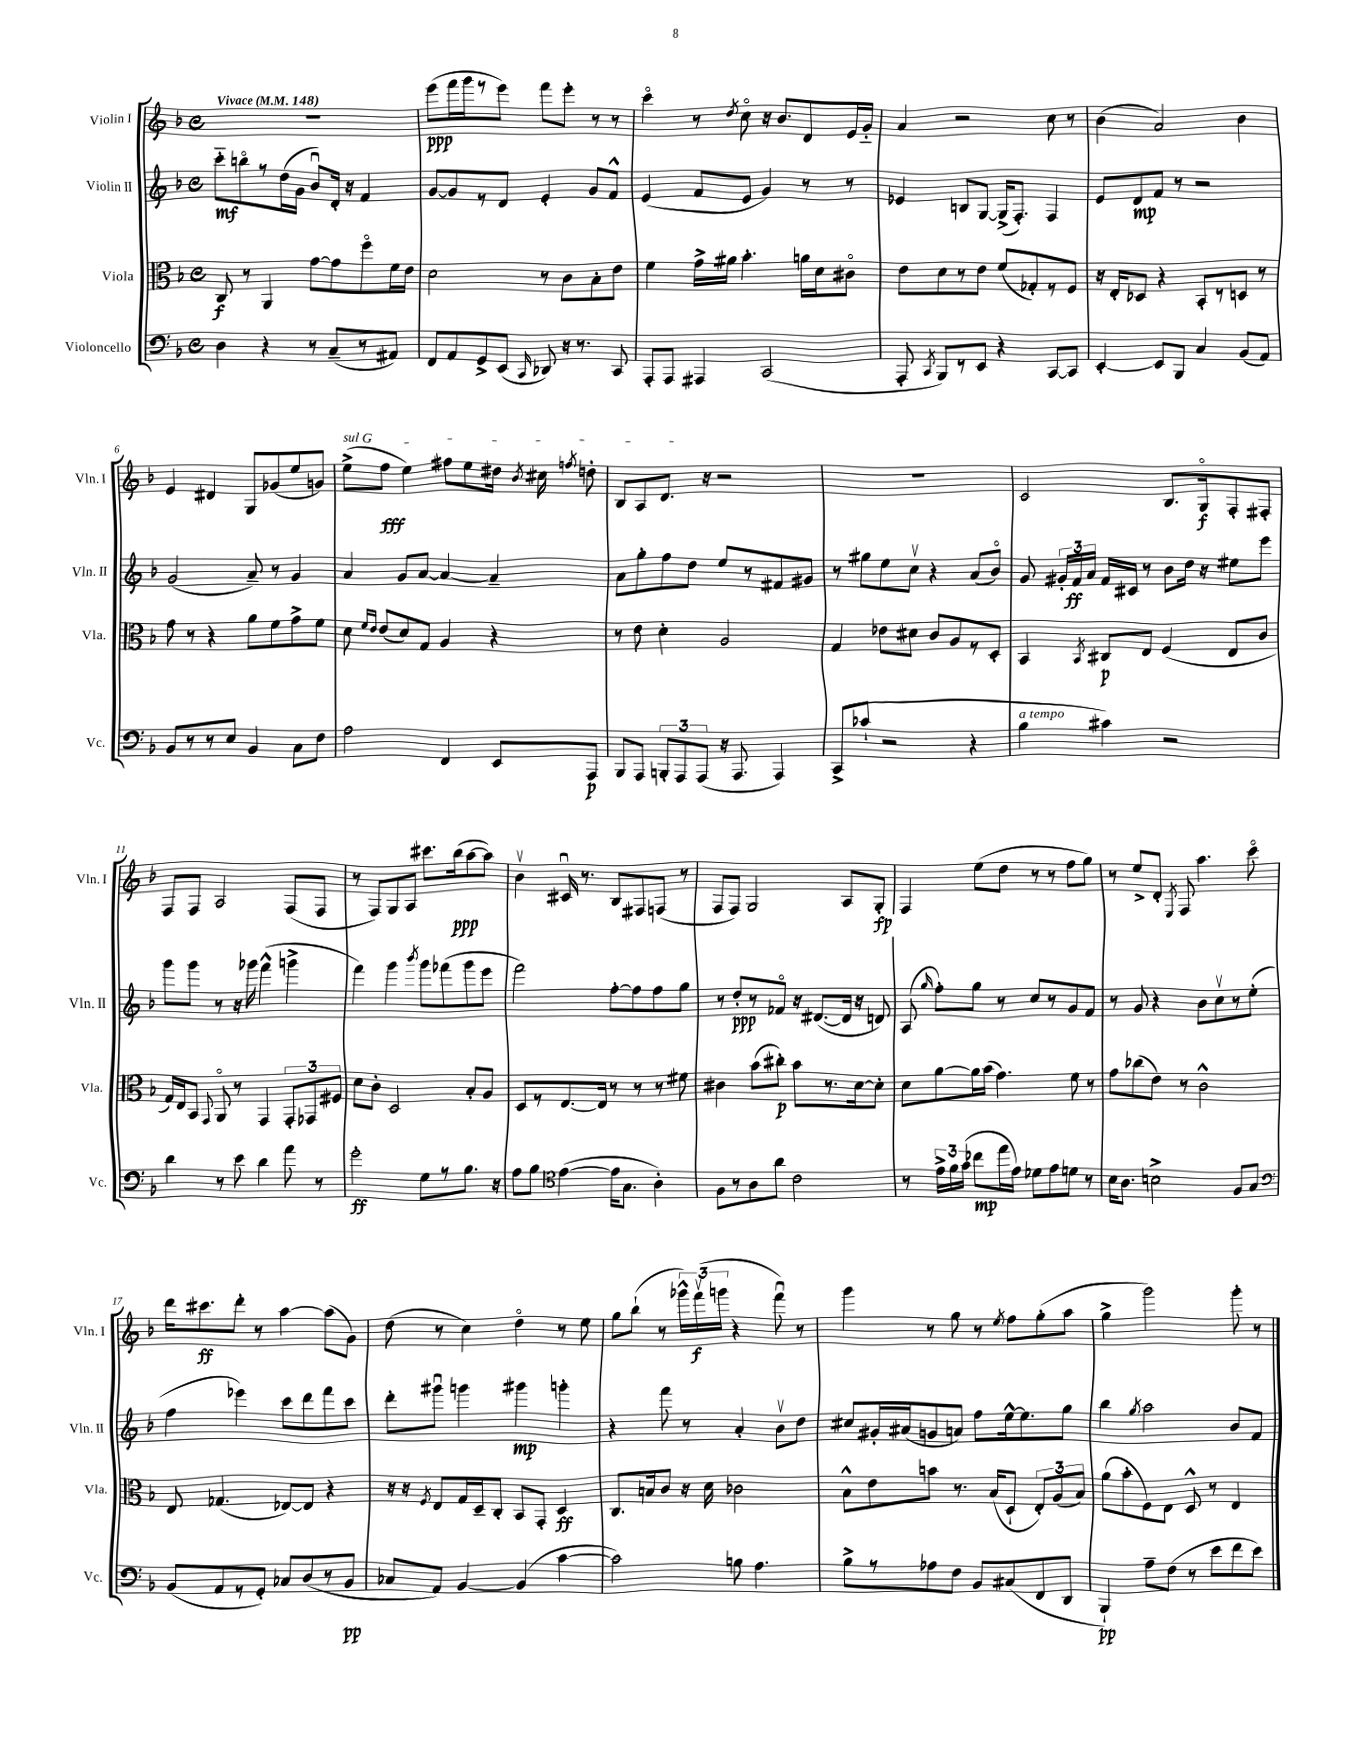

**kern	**kern	**kern	**kern
*staff4	*staff3	*staff2	*staff1
*clefF4	*clefC3	*clefG2	*clefG2
*k[b-]	*k[b-]	*k[b-]	*k[b-]
*M4/4	*M4/4	*M4/4	*M4/4
*met(c)	*met(c)	*met(c)	*met(c)
*MM148	*MM148	*MM148	*MM148
4D	8C	8ccc'~	1r
.	8r	8bbo	.
4r	4AA	8r	.
.	.	(16dd	.
.	.	16g	.
8r	[8g	8b-u)	.
(8C~	8g]	16d'	.
.	.	16r	.
8r	8ffo	4f	.
8AA#)	16f	.	.
.	16e	.	.
=	=	=	=
8FF	2d	[8g	(8eee
8AA	.	8g]	16fff
.	.	.	16ggg
8GG^	.	8r	8r
(8EE	.	8d	8eee)
16qqCC	.	.	.
8DD-)	8r	4e'	8fff
16r	8c	.	8eee'
8.r	.	.	.
.	8B-'	8g	8r
8CC	8e	8f^^	8r
=	=	=	=
8AAA'	4f	(4e	4ccco
8AAA	.	.	.
4AAA#	16g^	8f	8r
.	16a#	.	.
.	.	.	8qdd
.	4.b-'	8e	8cco
(2CC	.	4g)	16r
.	.	.	8.b-
.	16a	8r	8d
.	16d	.	.
.	8c#o	8r	16e
.	.	.	16g'~
=	=	=	=
8AAA'	8e	4e-	4a
8qCC	.	.	.
8BBB-)	8d	.	.
8r	8r	8B	2r
8EE	8e	[8G	.
4r	(8f	(16G^]	.
.	.	8.F')	.
.	8G-')	.	.
[8CC	8r	4F	8cc
8CC]	8F	.	8r
=	=	=	=
[4EE'	16r	8e	(4b-
.	16E'	.	.
.	8D-	8d	.
8EE]	4r	8f	2a)
8BBB-	.	8r	.
4C	8BB-'	2r	.
.	8r	.	.
(8BB-	8D	.	4b-
8AA)	8r	.	.
=	=	=	=
8BB-	8g	(2g	4e
8r	8r	.	.
8r	4r	.	4d#
8E	.	.	.
4BB-	8a	8a~)	8G
.	8f	8r	(8g-
8C	8g^	4g	8ee
8F	8f	.	8g)
=	=	=	=
2A	8d	4a	(8ee^
.	16qqf	.	.
.	16qqe	.	.
.	(8e	.	8ff
.	8d)	8g	4ee)
.	8G	[8a	.
4FF	4A	4a_	8ff#
.	.	.	8ee
8EE	4r	4a~]	16dd#
.	.	.	8qb-
.	.	.	16cc#
.	.	.	8qff
8AAA	.	.	8dd'
=	=	=	=
8BBB-	8r	8a	8B-
8AAA	8e	8gg'	8A
12BBB'	4d'	8ff	8.d
12AAA	.	.	.
.	.	8dd	.
(12AAA	.	.	.
.	.	.	16r
16r	2A	8ee	2r
8.AAA	.	.	.
.	.	8r	.
4AAA)	.	8f#	.
.	.	8g#	.
=	=	=	=
(8CC^	4G	8r	1r
8c-`	.	8gg#	.
2r	8e-	8ee	.
.	8d#	8ccv	.
.	8c	4r	.
.	8A	.	.
4r	8r	(8a	.
.	8D'	8b-o)	.
=	=	=	=
4B-	4BB-	8g	2c
.	.	24g#'	.
.	.	24f	.
.	.	24a	.
.	8qBB-	.	.
4c#)	8C#	16f	.
.	.	16c#	.
.	8E	8r	.
2r	(4F	8b-	8.B-
.	.	16dd	.
.	.	16r	16Go
.	8E	8ee#	8F'
.	8c	8eee	8F#'
=	=	=	=
4d	16G)	8ggg	8F
.	16E	.	.
.	8BB-	8ggg	8F
.	8qqGG	.	.
8r	8AAo	8r	2A
8e	8r	16r	.
.	.	16ggg-	.
4d	4GG	(4fff^^	.
8a	12GG'	4ggg^	(8F
.	12GG-	.	.
8r	.	.	8F
.	12F#	.	.
=	=	=	=
2g'	8d	4fff)	8r
.	8c'	.	8F)
.	2D	4ggg	8G
.	.	.	8A
.	.	8qbbb-	.
8G	.	8ggg	8.ccc#
8r	.	(8fff-	.
.	.	.	(16bb-
8.B-	8B-'	8ggg	[8aa
.	8A	8eee	8aa])
16r	.	.	.
=	=	=	=
8A	8D	2fff)	4b-v
8B-	8r	.	.
*clefC4	*	*	*
([4e	[8.E	.	16c#u
.	.	.	8.r
.	16E]	.	.
16e]	8r	[8ff'	8B-
8.G	.	.	.
.	8r	8ff]	8F#
4A')	8r	8ff	(8F
.	8f#	8gg	8r
=	=	=	=
8F	4c#	8r	8F
8r	.	8dd'	8F)
8A	(8b-	8r	2G
8a	8cc#')	8f-o	.
2c	8b-	16r	.
.	.	([8.d#	.
.	8.r	.	.
.	.	16d#]	8A
.	[16d	16r	.
.	8d']	8d)	8G'
=	=	=	=
8r	8d	(8A	4F
.	.	16qqgg	.
24e^	[8a	8ff')	.
24f	.	.	.
(24g	.	.	.
8cc-	16a]	8gg	(8ee
.	(16b-	.	.
16ee	4.g)	8r	8dd
16e)	.	.	.
8d-	.	8cc	8r
8e	.	8r	8r
8d	8f	8g	8ff
8r	8r	8f	8gg)
=	=	=	=
16B-	8g	8r	8r
8.A	.	.	.
.	(8cc-	8g	8ee^
2B^	8e)	4r	8d'
.	.	.	8qE
.	8r	.	8F
.	2c^^	8b-	4.aa
.	.	8ccv	.
8F	.	8r	.
8G	.	(8ee'	8ccco
=	=	=	=
*clefF4	*	*	*
(8BB-	8E	4ff	16ddd
.	.	.	8.ccc#
8AA	(4.G-	.	.
8r	.	4eee-)	8ddd'
8GG')	.	.	8r
8C-	[8E-)	8ccc	[4aa
(8D	8E-]	8ddd	.
8r	4r	8fff	(8aa]
8BB-	.	8ccc	8g)
=	=	=	=
8C-	16r	8ddd'	(8dd
.	16r	.	.
.	8qF	.	.
8AA)	8E	8ggg#u	8r
[4BB-	16G	4ggg	4cc)
.	16D~	.	.
.	8C'	.	.
(4BB-]	8BB-	4ggg#	4ddo
.	8GG'	.	.
[4c	4D	4ggg'	8r
.	.	.	8ee
=	=	=	=
2c])	8.C	4r	8gg
.	.	.	(8bb-`
.	16B	.	.
.	8c	8fff	8r
.	16r	8r	24ggg-^^)
.	.	.	(24fffv
.	16d	.	.
.	.	.	24ggg
8B	2c-	4a'	4r
4.A	.	.	.
.	.	8b-v	8fffu)
.	.	8dd	8r
=	=	=	=
8B-^	8B-^^	8cc#	4ggg
8r	8e	16g#'	.
.	.	(16a#	.
8A-	8b	8g	8r
8F	8.r	8a)	8gg
8BB-	.	8ff	8r
.	(16B-	.	.
.	.	.	8qee
(8C#	8D`	[16ee^^	8ff
.	.	8.ee]	.
8FF	12E')	.	(8gg'
.	(12A	.	.
8DD	.	8gg	8aa
.	12B-)	.	.
=	=	=	=
4BBB-`)	(8a	4bb-	4gg^
.	8b-'	.	.
.	.	8qgg	.
8A~	8F)	2aa	2ggg)
(8F	8E	.	.
8r	8D^^	.	.
8e	8r	.	.
8f	4E	8b-	8ggg'
8e)	.	8f	8r
==	==	==	==
*-	*-	*-	*-
